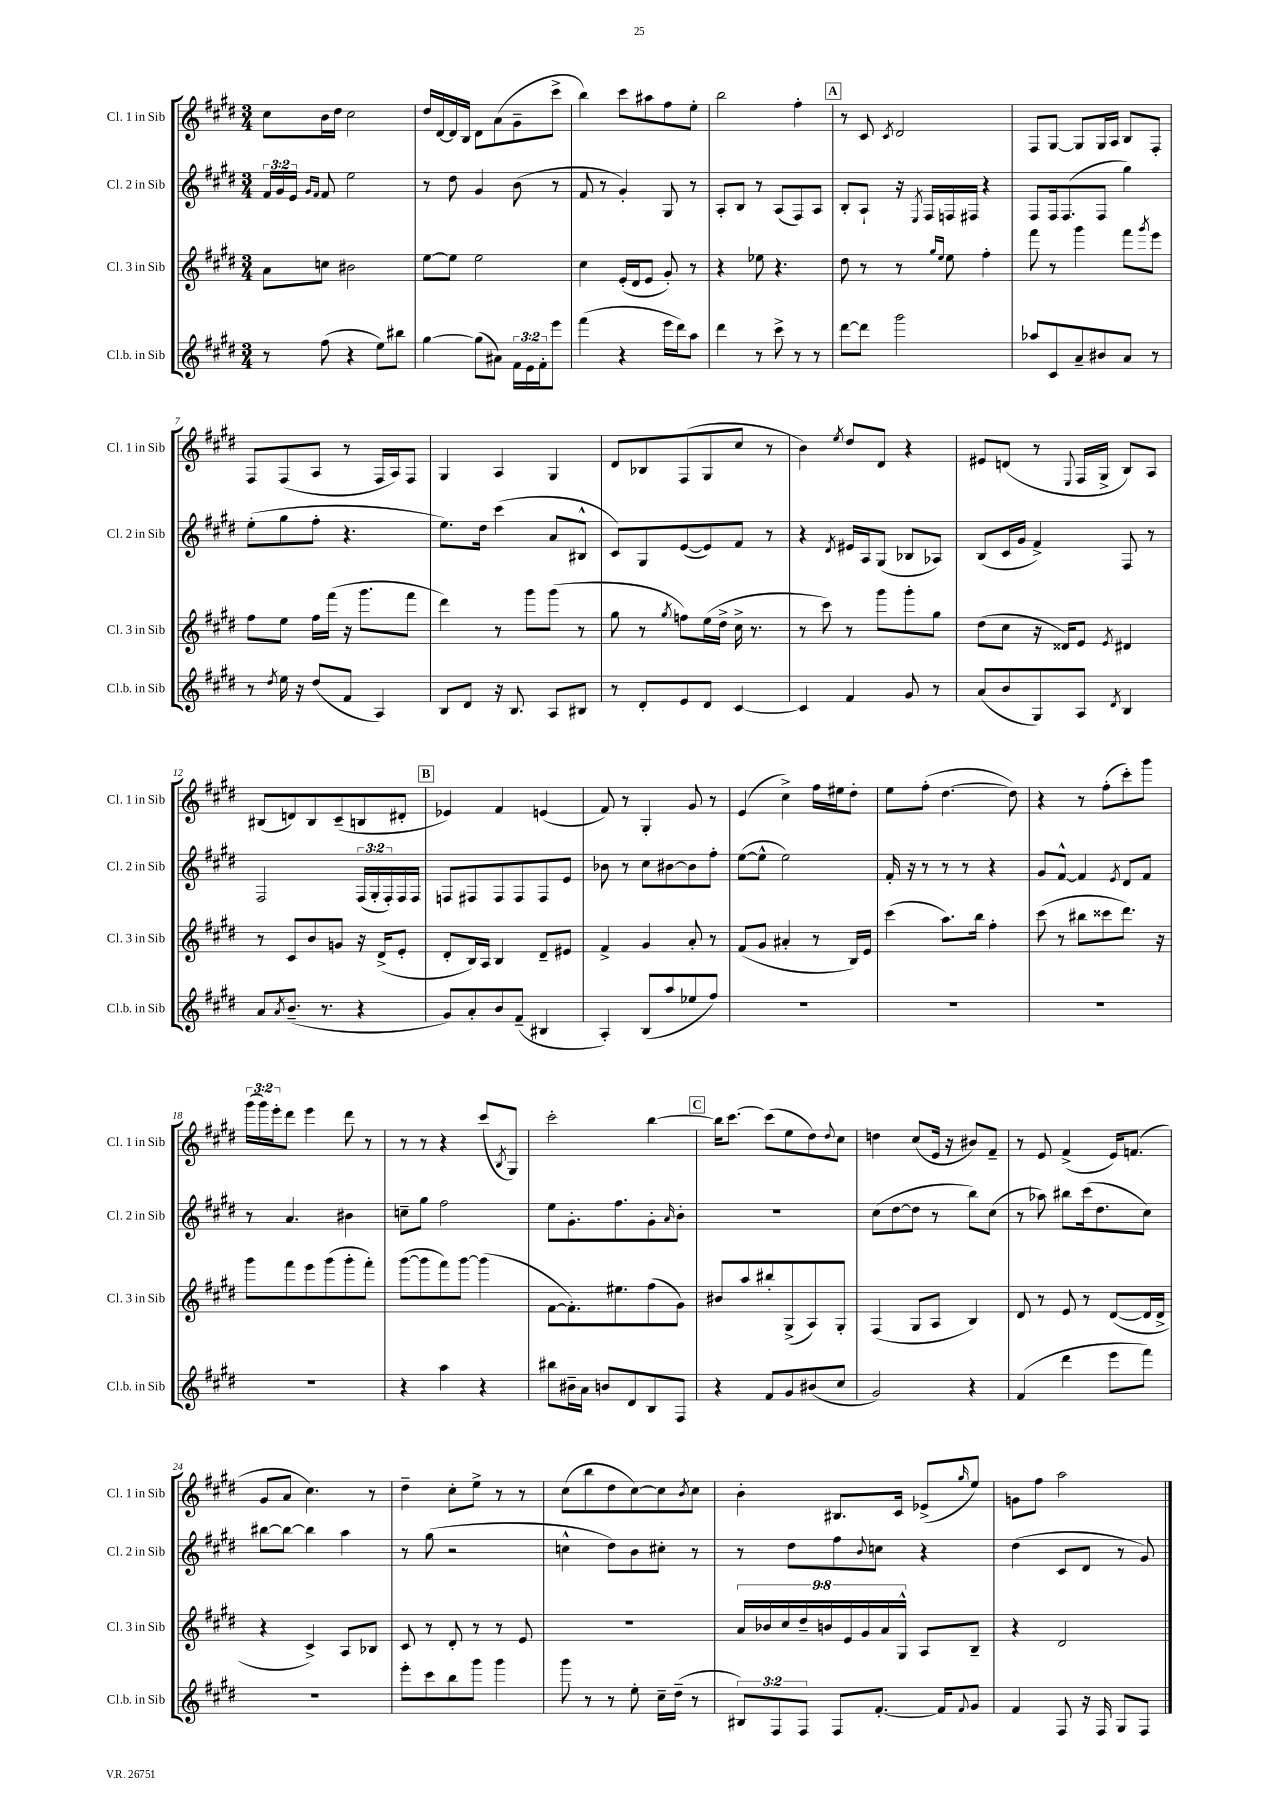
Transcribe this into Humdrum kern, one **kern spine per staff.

**kern	**kern	**kern	**kern
*staff4	*staff3	*staff2	*staff1
*clefG2	*clefG2	*clefG2	*clefG2
*k[f#c#g#d#]	*k[f#c#g#d#]	*k[f#c#g#d#]	*k[f#c#g#d#]
*M3/4	*M3/4	*M3/4	*M3/4
8r	8a	24f#	8cc#
.	.	24g#	.
.	.	24e	.
.	.	16qqg#	.
.	.	16qqf#	.
(8ff#	8cc	8f#	16b
.	.	.	16dd#
4r	2b#	2ee	2cc#
8ee)	.	.	.
8bb#	.	.	.
=	=	=	=
[4gg#	[8ee	8r	16dd#
.	.	.	[16d#
.	8ee]	8dd#	16d#]
.	.	.	16B
(8gg#]	2ee	4g#	8d#
8a#)	.	.	(8a
24f#	.	(8b	8g#~
24e	.	.	.
24f#'	.	.	.
8eee	.	8r	8ccc#^
=	=	=	=
(4fff#	4cc#	8f#	4bb)
.	.	8r	.
4r	(16e'	4g#')	8ccc#
.	16d#	.	.
.	8e	.	8aa#
16eee	8g#')	8G#	8ff#
16ddd#)	.	.	.
8aa	8r	8r	8ee'
=	=	=	=
4ddd#	4r	8A'	2bb
.	.	8B	.
8r	8ee-	8r	.
8ccc#^	4.r	(8A	.
8r	.	8F#)	4ff#'
8r	.	8A	.
=	=	=	=
[8ddd#	8dd#	8B'	8r
8ddd#]	8r	8A`	8c#
.	.	.	8qc#
2ggg#	8r	16r	2d#
.	.	8qE	.
.	.	16F#	.
.	16qqgg#	.	.
.	16qqee	.	.
.	8ee	16F	.
.	.	16F#	.
.	4ff#'	4r	.
=	=	=	=
8aa-	8fff#	8F#	8F#
8c#	8r	16F#	[8G#
.	.	(8.F#	.
8a~	4ggg#	.	8G#]
8b#	.	8F#	16G#
.	.	.	16A
8a	8fff#	4gg#)	8B
.	8qggg#	.	.
8r	8eee	.	8F#'
=	=	=	=
8r	8ff#	(8ee'	8F#
8qdd#	.	.	.
16ee	8ee	8gg#	(8F#
16r	.	.	.
(8dd#	16ff#	8ff#'	8A
.	(16fff#	.	.
8f#	16r	4.r	8r
.	8.ggg#	.	.
4A)	.	.	16F#
.	.	.	16A)
.	8fff#	.	8F#
=	=	=	=
8B	4ddd#)	8.ee)	4G#
8d#	.	.	.
.	.	16dd#	.
16r	8r	(4ccc#	4A
8.B	.	.	.
.	8ggg#	.	.
8A	(8ggg#	8a	4G#
8B#	8r	8B#^^	.
=	=	=	=
8r	8gg#	8c#)	8d#
8d#'	8r	8G#	8B-
.	8qgg#	.	.
8e	8ff)	([8e	(8F#
8d#	(16ee	8e])	8G#
.	16dd#^	.	.
[4c#	16cc#^	8f#	8cc#
.	8.r	.	.
.	.	8r	8r
=	=	=	=
4c#]	8r	4r	4b)
.	8ccc#)	.	.
.	.	8qd#	8qee
4f#	8r	16e#	8dd#
.	.	16A	.
.	8ggg#	(8G#	8d#
8g#	8ggg#'	8B-	4r
8r	8gg#	8A-)	.
=	=	=	=
(8a	(8dd#	(8B	8e#
8b	8cc#	16c#	(8d
.	.	16g#	.
8G#)	16r	4f#^)	8r
.	16d##)	.	.
.	.	.	8qqE
8A	8e	.	16F#
.	.	.	16G#^
8qd#	8qe	.	.
4B	4d#	8F#	8B)
.	.	8r	8A
=	=	=	=
8a	8r	2F#	(8B#
8qa	.	.	.
(8.b~	8c#	.	8d)
.	8b	.	8B#
8.r	.	.	.
.	8g	.	(8c#~
4r	16r	(24F#	8B
.	.	24G#'	.
.	(16d#^	.	.
.	.	24F#')	.
.	8e'	16F#	8d#'
.	.	16F#	.
=	=	=	=
8g#)	8d#'	8F	4e-)
8a'	16B)	8F#	.
.	16A	.	.
8b	4B	8F#	4f#
(8f#~	.	8F#	.
4B#	8d#~	8F#	(4e
.	8e#	8e	.
=	=	=	=
4A')	4f#^	8b-	8f#)
.	.	8r	8r
(8B	4g#	8cc#	4G#'
8aa	.	[8b#	.
8ee-	8a'	8b#]	8g#
8ff#)	8r	8ff#'	8r
=	=	=	=
2.r	(8f#	([8ee	(4e
.	8g#	8ee^^]	.
.	4a#'	2ee)	4cc#^)
.	8r	.	16ff#
.	.	.	16ee#
.	16B)	.	8dd#'
.	16e	.	.
=	=	=	=
2.r	(4ccc#	16f#'	8ee
.	.	16r	.
.	.	8r	(8ff#'
.	8.aa)	8r	[4.dd#
.	.	8r	.
.	16bb	.	.
.	4ff#'	4r	.
.	.	.	8dd#])
=	=	=	=
2.r	(8ccc#	8g#	4r
.	8r	[8f#^^	.
.	8bb#	4f#]	8r
.	8ccc##	.	(8ff#'
.	.	8qe	.
.	8.ddd#)	8d#	8ccc#')
.	.	8f#	8ggg#
.	16r	.	.
=	=	=	=
2.r	8ggg#	8r	(24ggg#
.	.	.	24ggg#)
.	.	.	24eee'
.	8fff#	4.a	8ddd#
.	8eee	.	4eee
.	(8ggg#	.	.
.	8ggg#'	4b#	8ddd#
.	8fff#')	.	8r
=	=	=	=
4r	([8ggg#	8cc~	8r
.	8ggg#]	8gg#	8r
4aa	8fff#)	2ff#	4r
.	[8ggg#	.	.
4r	(4ggg#]	.	(8ccc#
.	.	.	8qB
.	.	.	8G#)
=	=	=	=
8bb#	[8f#	8ee	2ccc#'
16b#~	8.f#'])	8.g#'	.
16a	.	.	.
8b	.	.	.
.	8.ee#	8.ff#	.
8d#	.	.	.
8B	(8ff#	8g#'	[4bb
.	.	16qqa	.
8F#	8g#)	8b'	.
=	=	=	=
4r	8b#	2.r	16bb]
.	.	.	[8.ccc#
.	8aa	.	.
8f#	8bb#'	.	(8ccc#]
8g#	(8G#^	.	8ee
(8b#	8A)	.	8dd#)
.	.	.	8qqdd#
8cc#	8G#'	.	8cc#
=	=	=	=
2g#)	(4F#	(8cc#	4dd
.	.	[8dd#	.
.	8G#	8dd#]	(8cc#
.	8A	8r	16e
.	.	.	16r
4r	4B)	8bb)	8b#)
.	.	(8cc#	8f#~
=	=	=	=
(4f#	8d#	8r	8r
.	8r	8aa-)	8e
4ddd#	8e	8bb#	(4f#^
.	8r	(16ccc#	.
.	.	8.dd#	.
8eee	([8d#	.	16e)
.	.	.	(8.f
8fff#)	16d#]	8cc#)	.
.	16d#^	.	.
=	=	=	=
2.r	4r	[8bb#	8g#
.	.	8bb#_	8a
.	4c#^)	4bb#]	4.cc#)
.	8A	4aa	.
.	8B-	.	8r
=	=	=	=
8eee'	8c#	8r	4dd#~
8ccc#	8r	(8gg#	.
8bb	8d#'	2r	8cc#'
8ggg#	8r	.	8ee^
4ggg#	8r	.	8r
.	8e	.	8r
=	=	=	=
8ggg#	2.r	4cc^^	(8cc#
8r	.	.	8bb
8r	.	8dd#)	8dd#
8ee'	.	8b	[8cc#)
16cc#~	.	8cc#'	8cc#]
(16dd#~	.	.	.
.	.	.	8qb
8r	.	8r	8cc#
=	=	=	=
12B#)	18a	8r	4b'
.	18b-	.	.
12F#	.	.	.
.	18cc#	.	.
.	.	8dd#	.
12F#	18dd#~	.	.
.	18b	.	.
8F#	.	8ff#	8.B#
.	18e	.	.
.	18g#	.	.
.	.	8qqb	.
[8.f#'	.	8cc	.
.	18a	.	.
.	.	.	16c#
.	18G#^^	.	.
.	8A	4r	(8e-^
16f#]	.	.	.
8qqf#	.	.	16qqgg#
8g#	8B~	.	8ee)
=	=	=	=
4f#	4r	(4dd#	8g
.	.	.	8ff#
8F#	2d#	8c#	2aa
16r	.	8d#	.
16F#	.	.	.
8G#	.	8r	.
8F#	.	8g#)	.
==	==	==	==
*-	*-	*-	*-
